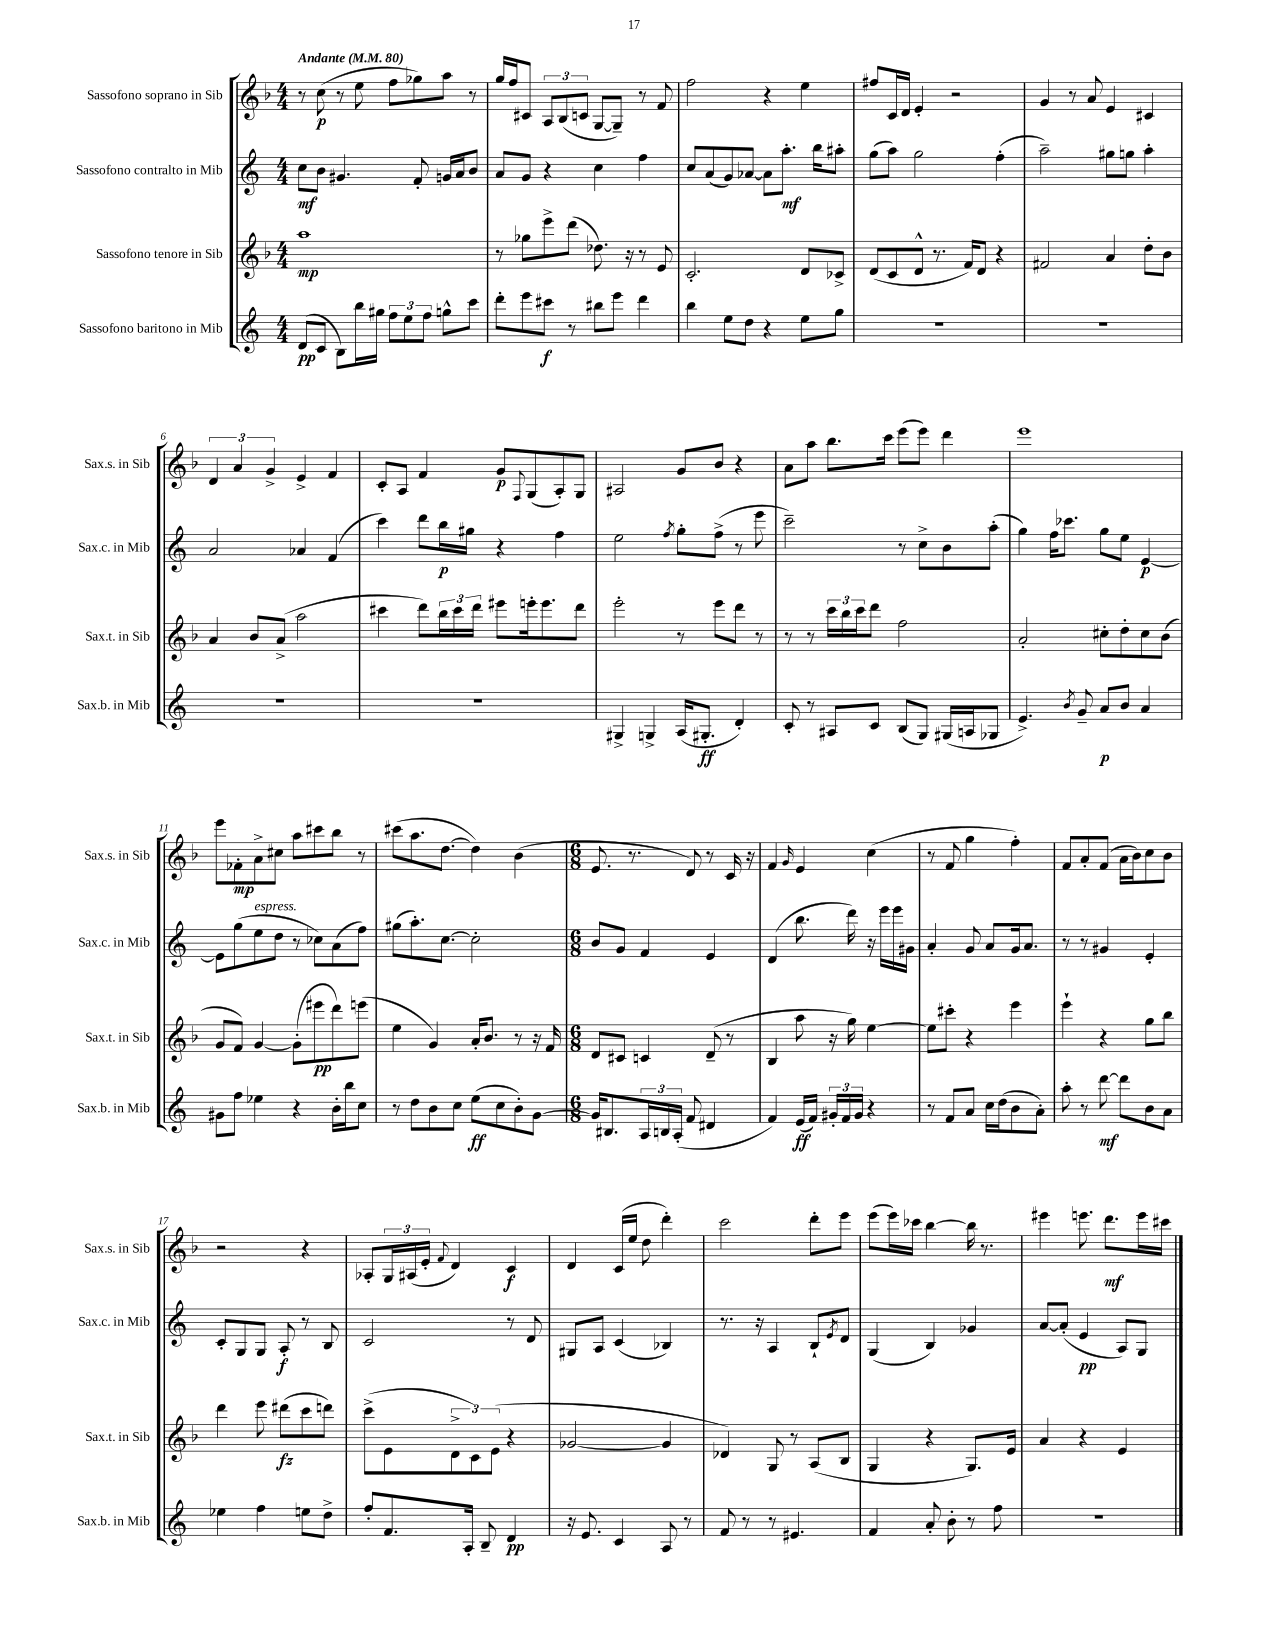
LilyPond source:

<<
\new StaffGroup <<
\new Staff = "s0" \with { instrumentName = "Sassofono soprano in Sib" shortInstrumentName = "Sax.s. in Sib" } {
    \clef treble \key f \major \numericTimeSignature \time 4/4 \tempo "Andante" 4 = 80
    r8 c''8\p( r8 e''8 f''8 ges''8) a''8 r8 |
    g''16 f''16 cis'8 \tuplet 3/2 { a8 bes8( c'8 } g8~ g8--) r8 f'8 |
    f''2 r4 e''4 |
    fis''8 c'16 d'16 e'4-. r2 |
    g'4 r8 a'8 e'4 cis'4 |
    \tuplet 3/2 { d'4 a'4 g'4-> } e'4-> f'4 |
    c'8-. a8 f'4 g'8\p \appoggiatura { f8 } g8( a8-.) g8 |
    ais2 g'8 bes'8 r4 |
    a'8 a''8 bes''8. c'''16 e'''8( e'''8) d'''4 |
    e'''1 |
    e'''8 fes'8-.\mp a'8-> cis''8 a''8 cis'''8 bes''8 r8 |
    cis'''8( a''8. d''8.~ d''4) bes'4( |
    \numericTimeSignature \time 6/8 e'8. r8. d'8) r8 c'16 r16 |
    f'4 \grace { g'16 } e'4 c''4( |
    r8 f'8 g''4 f''4-.) |
    f'8 a'8-. f'8( a'16 bes'16) c''8 bes'8 |
    r2 r4 |
    aes8-. \tuplet 3/2 { g16 ais16( e'16-. } \appoggiatura { f'8 } d'4) c'4\f |
    d'4 c'16( e''16 d''8 d'''4-.) |
    c'''2 d'''8-. e'''8 |
    e'''8( e'''16) ces'''16 bes''4~ bes''16 r8. |
    eis'''4 e'''8. d'''8.\mf e'''16 cis'''16 \bar "|." |
}
\new Staff = "s1" \with { instrumentName = "Sassofono contralto in Mib" shortInstrumentName = "Sax.c. in Mib" } {
    \clef treble \key c \major \numericTimeSignature \time 4/4
    c''8\mf b'8 gis'4. f'8-. g'16 a'16 b'8 |
    a'8 g'8 r4 c''4 f''4 |
    c''8 a'8( g'8) aes'8~ aes'8 a''8.-.\mf b''16 ais''8-. |
    g''8( a''8) g''2 f''4-.( |
    a''2--) gis''8 g''8 a''4-. |
    a'2 aes'4 f'4( |
    c'''4) d'''8 b''16\p gis''16 r4 f''4 |
    e''2 \acciaccatura { f''8 } g''8-. f''8->( r8 e'''8 |
    c'''2--) r8 c''8-> b'8 a''8-.( |
    g''4) f''16 ces'''8. g''8 e''8 e'4~\p |
    e'8 g''8( e''8^\markup { \italic "espress." } d''8 r8 ces''8) a'8( f''8) |
    gis''8( a''8.-.) c''8.~ c''2-. |
    \numericTimeSignature \time 6/8 b'8 g'8 f'4 e'4 |
    d'4( b''8. d'''16) r16 e'''16 e'''16 gis'16 |
    a'4-. g'8 a'8 g'16 a'8. |
    r8 r8 gis'4 e'4-. |
    c'8-. g8 g8 a8-.\f r8 b8 |
    c'2 r8 d'8 |
    gis8 a8 c'4( bes4) |
    r8. r16 a4 b8-! \acciaccatura { e'8 } d'8 |
    g4( b4) ges'4 |
    a'8~ a'8-.( e'4\pp a8) g8 \bar "|." |
}
\new Staff = "s2" \with { instrumentName = "Sassofono tenore in Sib" shortInstrumentName = "Sax.t. in Sib" } {
    \clef treble \key f \major \numericTimeSignature \time 4/4
    a''1\mp |
    r8 ges''8 e'''8-> d'''8( des''8.) r16 r8 e'8 |
    c'2.-. d'8 ces'8-> |
    d'8( c'8 d'8-^ r8. f'16) d'8 r4 |
    fis'2 a'4 d''8-. bes'8 |
    a'4 bes'8 a'8->( a''2 |
    cis'''4 d'''8) \tuplet 3/2 { bes''16 cis'''16 d'''16 } eis'''8 e'''16-. e'''8. d'''8 |
    e'''2-. r8 e'''8 d'''8 r8 |
    r8 r8 \tuplet 3/2 { c'''16 bes''16 c'''16 } d'''8 f''2 |
    a'2-. cis''8-. d''8-. cis''8 bes'8( |
    g'8 f'8) g'4~ g'8-.( eis'''8\pp d'''8) e'''8( |
    e''4 g'4) a'16-. bes'8. r8 r16 f'16 |
    \numericTimeSignature \time 6/8 d'8 cis'8 c'4 d'8--( r8 |
    bes4 a''8 r16 g''16) e''4~ |
    e''8 cis'''8-. r4 e'''4 |
    e'''4-! r4 g''8 bes''8 |
    d'''4 e'''8 dis'''8\fz( c'''8 d'''8) |
    c'''8->( e'8 \tuplet 3/2 { d'8-> c'8) e'8( } r4 |
    ges'2~ ges'4 |
    des'4) g8 r8 a8( bes8 |
    g4 r4 g8.) e'16 |
    a'4 r4 e'4 \bar "|." |
}
\new Staff = "s3" \with { instrumentName = "Sassofono baritono in Mib" shortInstrumentName = "Sax.b. in Mib" } {
    \clef treble \key c \major \numericTimeSignature \time 4/4
    d'8\pp( c'8 b8) b''16 gis''16 \tuplet 3/2 { f''8 e''8 f''8 } g''8-^ c'''8 |
    d'''8-. e'''8 cis'''8\f r8 bis''8 e'''8 d'''4 |
    b''4 e''8 d''8 r4 e''8 g''8 |
    R1 |
    R1 |
    R1 |
    R1 |
    gis4-> g4-> a16( gis8.-.\ff d'4-.) |
    c'8-. r8 ais8 c'8 b8( g8) gis16( a16 ges8 |
    e'4.->) \acciaccatura { b'8 } g'8-- a'8\p b'8 a'4 |
    gis'8 f''8 ees''4 r4 b'16-. b''16 c''8 |
    r8 d''8 b'8 c''8 e''8\ff( c''8 b'8-.) g'8~ |
    \numericTimeSignature \time 6/8 g'16 bis8. \tuplet 3/2 { a16 b16 a16-.( } f'8 dis'4 |
    f'4) e'16\ff( f'16) \tuplet 3/2 { gis'16-. f'16 gis'16 } r4 |
    r8 f'8 a'8 c''16 d''16( b'8 a'8-.) |
    a''8-. r8 d'''8~\mf d'''8 b'8 a'8 |
    ees''4 f''4 e''8 d''8-> |
    f''8-. f'8. a16-. b8-- d'4\pp |
    r16 e'8. c'4 a8 r8 |
    f'8 r8 r8 eis'4. |
    f'4 a'8-. b'8-. r8 f''8 |
    R2. \bar "|." |
}
>>
>>
